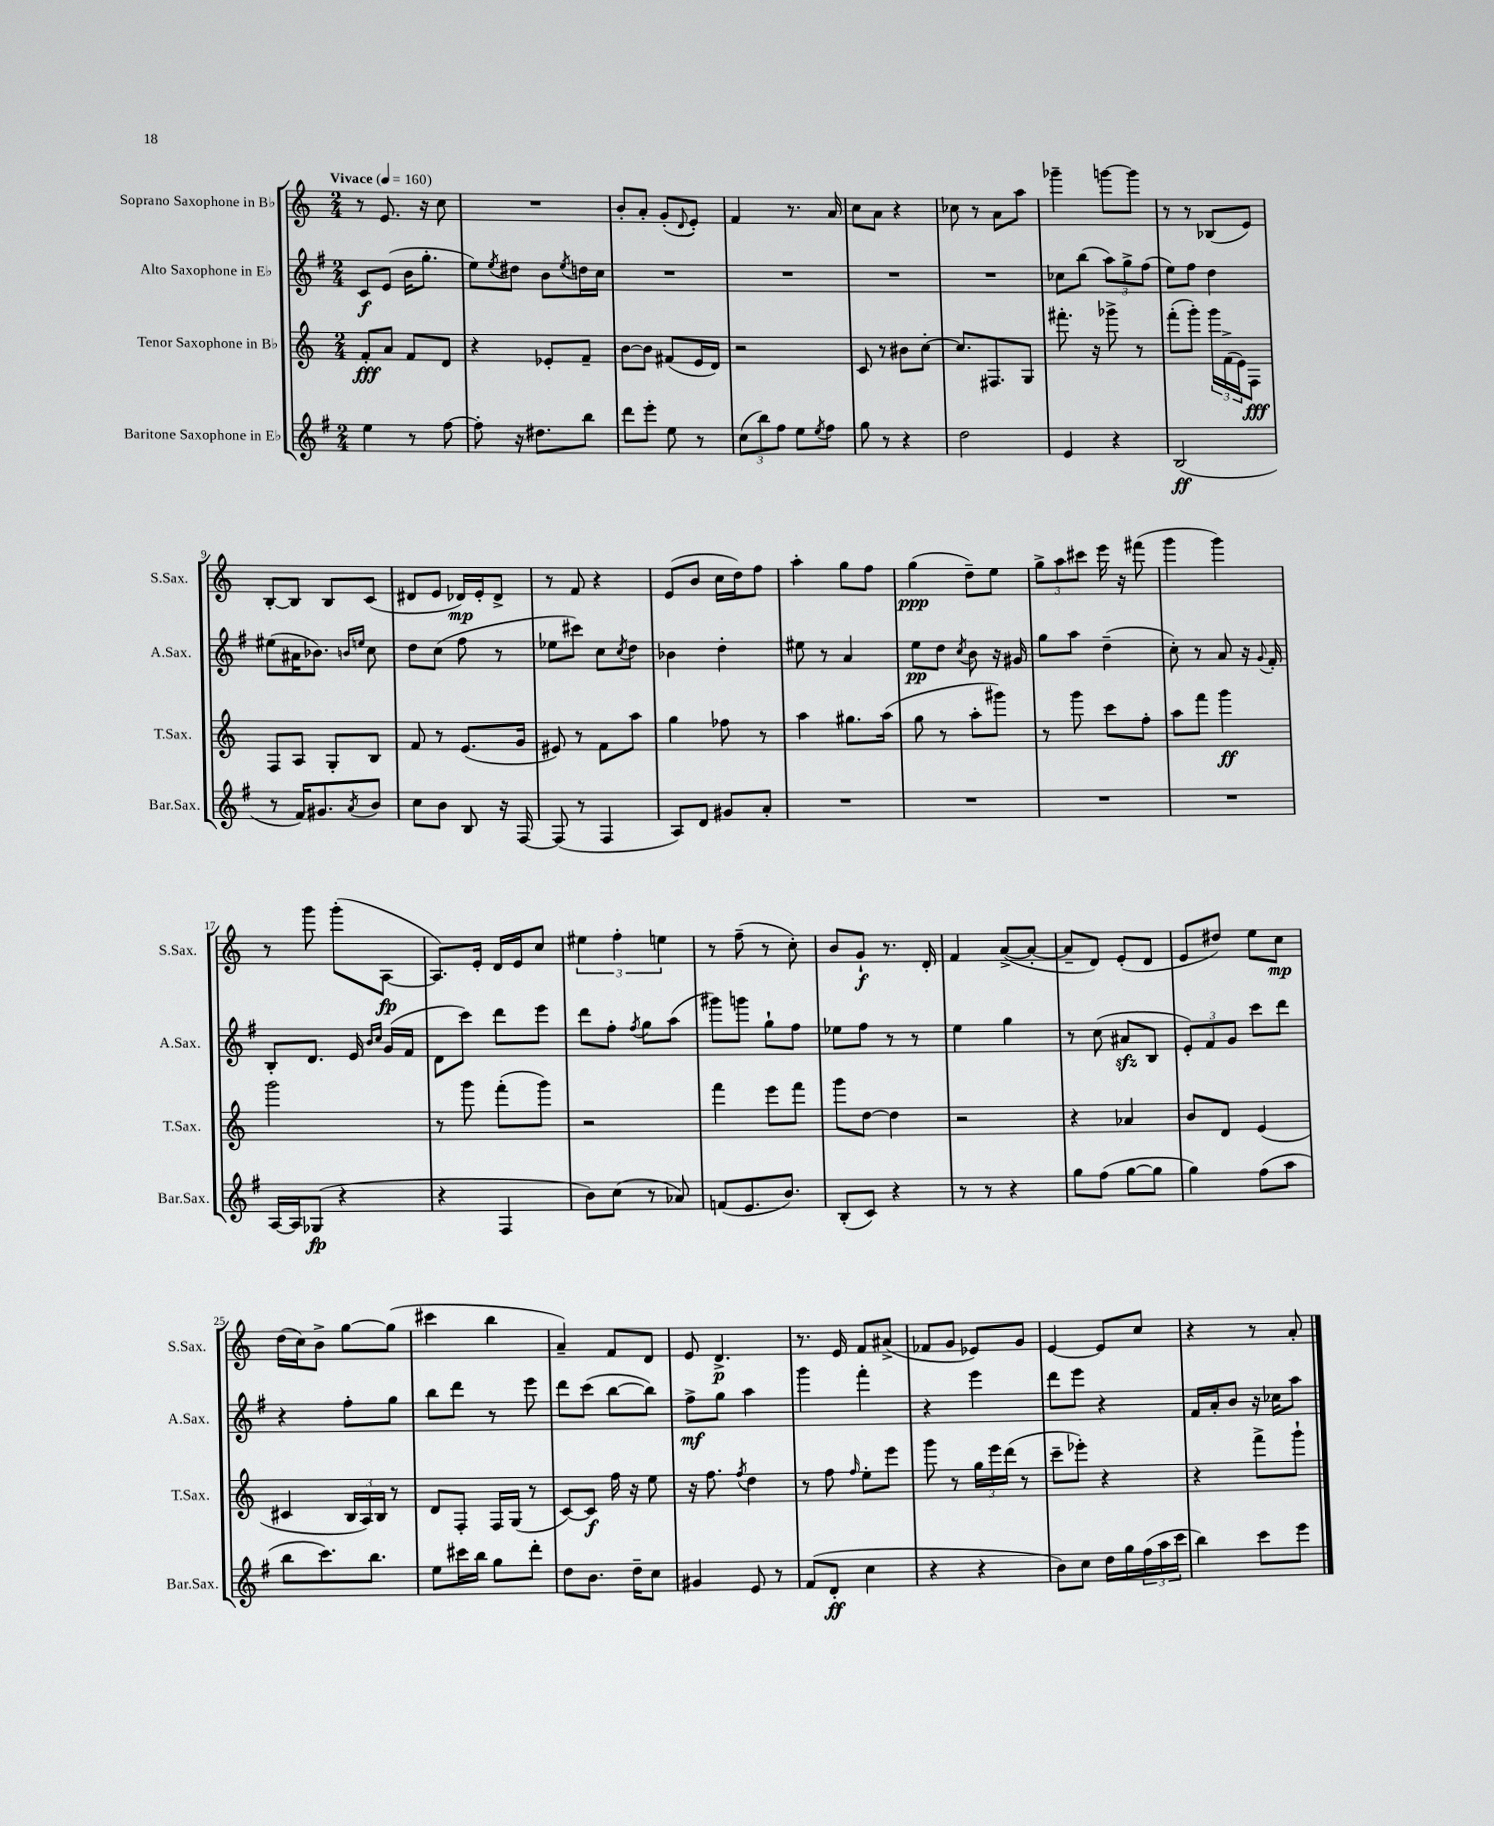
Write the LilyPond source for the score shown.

<<
\new StaffGroup <<
\new Staff = "s0" \with { instrumentName = "Soprano Saxophone in Bb" shortInstrumentName = "S.Sax." } {
    \clef treble \key c \major \numericTimeSignature \time 2/4 \tempo "Vivace" 4 = 160
    r8 e'8. r16 c''8 |
    R2 |
    b'8-. a'8-. g'8-.( \appoggiatura { d'8 } e'8-.) |
    f'4 r8. a'16 |
    c''8 a'8 r4 |
    ces''8 r8 a'8 a''8 |
    ges'''4-- g'''8~ g'''8 |
    r8 r8 bes8( e'8) |
    b8~-. b8 b8 c'8( |
    dis'8 e'8 des'16\mp) e'16-. des'8-> |
    r8 f'8 r4 |
    e'8( b'8 c''16 d''16) f''8 |
    a''4-. g''8 f''8 |
    g''4\ppp( d''8--) e''8 |
    \tuplet 3/2 { g''8-> a''8 cis'''8 } e'''16 r16 fis'''8( |
    g'''4 g'''4) |
    r8 g'''8 g'''8-.( a8~\fp |
    a8.) e'16-. d'16 e'16 c''8 |
    \tuplet 3/2 { eis''4 f''4-. e''4 } |
    r8 f''8--( r8 c''8-.) |
    b'8 g'8-!\f r8. d'16-. |
    f'4 a'8~->( a'8~-. |
    a'8-- d'8) e'8-.( d'8 |
    e'8 dis''8) e''8 c''8\mp |
    d''16( c''16) b'8-> g''8~ g''8( |
    cis'''4 b''4 |
    a'4--) f'8 d'8 |
    e'8 d'4.->\p |
    r8. e'16 f'8 ais'8->( |
    fes'8 g'8 ees'8) g'8 |
    e'4~ e'8 c''8 |
    r4 r8 a'8-. \bar "|." |
}
\new Staff = "s1" \with { instrumentName = "Alto Saxophone in Eb" shortInstrumentName = "A.Sax." } {
    \clef treble \key g \major \numericTimeSignature \time 2/4
    c'8\f e'8( b'16 g''8.-. |
    e''8) \acciaccatura { e''8 } dis''8 b'8 \acciaccatura { e''8 } d''16 c''16 |
    R2 |
    R2 |
    R2 |
    R2 |
    ces''8 b''8( \tuplet 3/2 { a''8) g''8-> fis''8( } |
    e''8) fis''8 d''4 |
    eis''8( ais'16 bes'8.) \grace { b'16 e''16 } c''8 |
    d''8 c''8( fis''8 r8 |
    ees''8 cis'''8) c''8 \acciaccatura { c''8 } d''8 |
    bes'4 d''4-. |
    eis''8 r8 a'4 |
    e''8\pp d''8 \acciaccatura { c''8 } b'8 r16 gis'16 |
    g''8 a''8 d''4--( |
    c''8-.) r8 a'8 r16 \appoggiatura { g'8 } fis'16-. |
    b8-. d'8. e'16 \grace { b'16 c''16 } g'16( fis'16 |
    d'8 c'''8) d'''8 e'''8 |
    d'''8 fis''8-. \acciaccatura { fis''8 } g''8 a''8( |
    gis'''8) g'''8 g''8-! fis''8 |
    ees''8 fis''8 r8 r8 |
    e''4 g''4 |
    r8 c''8( ais'8\sfz b8 |
    \tuplet 3/2 { e'8-.) fis'8 g'8 } c'''8 d'''8 |
    r4 fis''8-. g''8 |
    b''8 d'''8 r8 e'''8 |
    d'''8 c'''8( b''8~ b''8) |
    fis''8->\mf g''8 a''4 |
    g'''4 fis'''4-. |
    r4 e'''4 |
    d'''8 e'''8 r4 |
    fis'16 a'16-. b'8 r16 ces''16 a''8 \bar "|." |
}
\new Staff = "s2" \with { instrumentName = "Tenor Saxophone in Bb" shortInstrumentName = "T.Sax." } {
    \clef treble \key c \major \numericTimeSignature \time 2/4
    f'8-.\fff a'8 f'8 d'8 |
    r4 ees'8-. f'8-- |
    b'8~ b'8 fis'8( e'16 d'16) |
    r2 |
    c'8 r8 bis'8 c''8~-. |
    c''8. fis8. g8 |
    fis'''8.-. r16 ges'''8-> r8 |
    f'''8-.( g'''8-.) \tuplet 3/2 { g'''16 f'16->( e'16) } f8\fff |
    f8 a8 g8-. b8 |
    f'8 r8 e'8.( g'16 |
    eis'8) r8 f'8 a''8 |
    g''4 fes''8 r8 |
    a''4 gis''8. a''16( |
    g''8 r8 a''8-. gis'''8) |
    r8 g'''8 c'''8 f''8-. |
    a''8 f'''8 g'''4\ff |
    g'''2 |
    r8 g'''8 f'''8-.( g'''8) |
    r2 |
    f'''4 e'''8 f'''8 |
    g'''8 d''8~ d''4 |
    r2 |
    r4 aes'4 |
    b'8 d'8 e'4( |
    cis'4 \tuplet 3/2 { b16 a16) b16 } r8 |
    d'8 f8-. f16 g16( r8 |
    c'8~) c'8\f f''16 r16 e''8 |
    r16 f''8. \acciaccatura { f''8 } d''4 |
    r8 f''8 \grace { f''16 } e''8-. e'''8 |
    g'''8 r8 \tuplet 3/2 { g''16 e'''16 d'''16( } r8 |
    c'''8-- ees'''8-.) r4 |
    r4 f'''8-> g'''8-! \bar "|." |
}
\new Staff = "s3" \with { instrumentName = "Baritone Saxophone in Eb" shortInstrumentName = "Bar.Sax." } {
    \clef treble \key g \major \numericTimeSignature \time 2/4
    e''4 r8 fis''8~ |
    fis''8-. r16 dis''8. b''8 |
    d'''8 e'''8-. e''8 r8 |
    \tuplet 3/2 { c''8( b''8) fis''8 } e''8 \acciaccatura { e''8 } fis''8 |
    g''8 r8 r4 |
    d''2 |
    e'4 r4 |
    b2\ff( |
    r8 fis'16) gis'8. \acciaccatura { a'8 } b'8 |
    c''8 b'8 b8 r16 fis16~ |
    fis8( r8 fis4 |
    a8) d'8 gis'8 a'8-. |
    R2 |
    R2 |
    R2 |
    R2 |
    a16~ a16 ges8\fp( r4 |
    r4 fis4 |
    b'8) c''8( r8 aes'8) |
    f'8( e'8. b'8.) |
    b8-.( c'8) r4 |
    r8 r8 r4 |
    g''8 fis''8( g''8~ g''8 |
    g''4) fis''8( a''8 |
    b''8 c'''8.) b''8. |
    e''8 cis'''16 b''16 g''8 d'''8-. |
    d''8 b'8. d''16-- c''8 |
    gis'4 e'8 r8 |
    fis'8( d'8-.\ff c''4 |
    r4 r4 |
    b'8) c''8 d''16 g''16 \tuplet 3/2 { fis''16( a''16 c'''16 } |
    b''4) c'''8 e'''8 \bar "|." |
}
>>
>>
